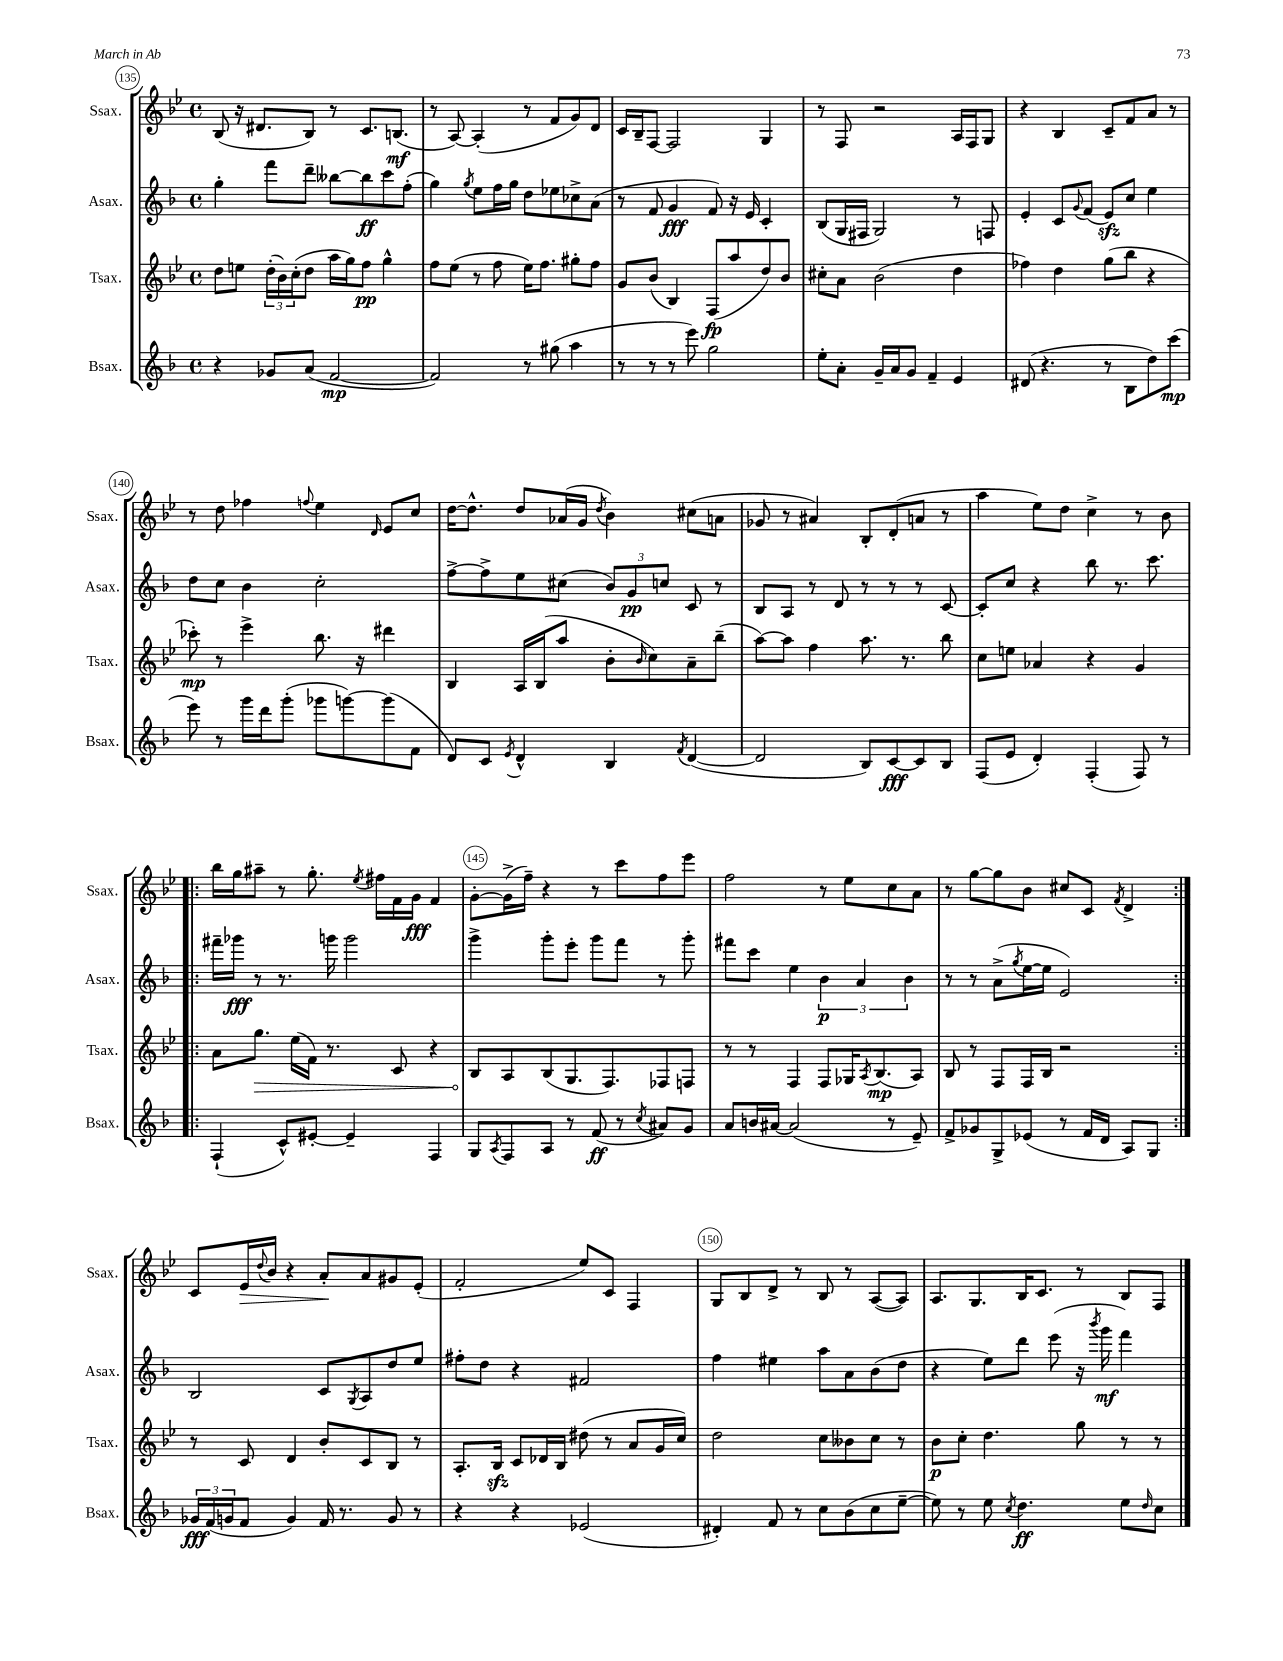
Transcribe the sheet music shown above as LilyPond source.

<<
\new StaffGroup <<
\new Staff = "s0" \with { instrumentName = "Ssax." shortInstrumentName = "Ssax." } {
    \clef treble \key bes \major \defaultTimeSignature \time 4/4
    bes8( r16 dis'8. bes8) r8 c'8. b8.\mf( |
    r8 a8~) a4-.( r8 f'8 g'8) d'8 |
    c'16 bes16-- f8~ f2 g4 |
    r8 f8 r2 a16 f16 g8 |
    r4 bes4 c'8-- f'8 a'8 r8 |
    r8 d''8 fes''4 \appoggiatura { f''8 } ees''4 \grace { d'16 } ees'8 c''8 |
    d''16~ d''8.-^ d''8 aes'16( g'16 \acciaccatura { d''8 } bes'4) cis''8( a'8 |
    ges'8 r8 ais'4) bes8-. d'8-.( a'8 r8 |
    a''4 ees''8) d''8 c''4-> r8 bes'8 |
    \repeat volta 2 { bes''16 g''16 ais''8-- r8 g''8.-. \acciaccatura { ees''8 } fis''16 f'16 g'16\fff f'4 |
    g'8~-. g'16->( f''16--) r4 r8 c'''8 f''8 ees'''8 |
    f''2 r8 ees''8 c''8 a'8 |
    r8 g''8~ g''8 bes'8 cis''8 c'8 \acciaccatura { f'8 } d'4-> | }
    c'8 ees'16\> \appoggiatura { d''8 } bes'16 r4 a'8-.\! a'8 gis'8 ees'8-.( |
    f'2-. ees''8) c'8 f4 |
    g8 bes8 d'8-> r8 bes8 r8 a8~( a8) |
    a8. g8. bes16 c'8. r8 bes8 f8 \bar "|." |
}
\new Staff = "s1" \with { instrumentName = "Asax." shortInstrumentName = "Asax." } {
    \clef treble \key f \major \defaultTimeSignature \time 4/4
    g''4-. f'''8 d'''8-- beses''8~ beses''8\ff c'''8 f''8-.( |
    g''4) \acciaccatura { g''8 } e''8 f''16 g''16 d''8 ees''8 ces''8-> a'8( |
    r8 f'8 g'4\fff f'8) r16 e'16 c'4-. |
    bes8( g16 fis16 g2) r8 f8 |
    e'4-. c'8 \appoggiatura { g'8 } f'8( e'8\sfz) c''8 e''4 |
    d''8 c''8 bes'4 c''2-. |
    f''8~-> f''8-> e''8 cis''8( \tuplet 3/2 { bes'8) g'8\pp c''8 } c'8 r8 |
    bes8 a8 r8 d'8 r8 r8 r8 c'8~ |
    c'8-. c''8 r4 bes''8 r8. c'''8. |
    \repeat volta 2 { fis'''16-- ges'''16\fff r8 r8. g'''16 g'''2 |
    g'''4-> g'''8-. e'''8-. g'''8 f'''8 r8 g'''8-. |
    fis'''8 c'''8 e''4 \tuplet 3/2 { bes'4\p a'4 bes'4 } |
    r8 r8 a'8->( \acciaccatura { g''8 } e''16~ e''16 e'2) | }
    bes2 c'8 \acciaccatura { g8 } a8 d''8 e''8 |
    fis''8-. d''8 r4 fis'2 |
    f''4 eis''4 a''8 a'8 bes'8( d''8 |
    r4 e''8) d'''8 e'''8( r16 \acciaccatura { bes'''8 } g'''16\mf f'''4) \bar "|." |
}
\new Staff = "s2" \with { instrumentName = "Tsax." shortInstrumentName = "Tsax." } {
    \clef treble \key bes \major \defaultTimeSignature \time 4/4
    d''8 e''8 \tuplet 3/2 { d''16-.( bes'16) c''16-.( } d''8 a''16 g''16) f''8\pp g''4-^ |
    f''8 ees''8( r8 f''8 ees''16) f''8. gis''8-. f''8 |
    g'8 bes'8( bes4) f8\fp( a''8 d''8) bes'8 |
    cis''8-. a'8 bes'2( d''4 |
    fes''4) d''4 g''8( bes''8 r4 |
    ces'''8-.\mp) r8 ees'''4-> bes''8. r16 dis'''4 |
    bes4 a16 bes16( a''8 bes'8-. \grace { bes'16 } c''8) a'8-- bes''8--( |
    a''8~) a''8 f''4 a''8. r8. bes''8 |
    c''8 e''8 aes'4 r4 g'4 |
    \repeat volta 2 { a'8 \once \override Hairpin.circled-tip = ##t g''8.\> ees''16( f'16) r8. c'8 r4 |
    bes8\! a8 bes8( g8. f8.) fes8 f8 |
    r8 r8 f4 f8 ges16 \acciaccatura { a8 } bes8.\mp( a8) |
    bes8 r8 f8 f16 bes16 r2 | }
    r8 c'8 d'4 bes'8-. c'8 bes8 r8 |
    a8.-. bes16\sfz c'8 des'16 bes16 dis''8( r8 a'8 g'16 c''16) |
    d''2 c''8 beses'8 c''8 r8 |
    bes'8\p c''8-. d''4. g''8 r8 r8 \bar "|." |
}
\new Staff = "s3" \with { instrumentName = "Bsax." shortInstrumentName = "Bsax." } {
    \clef treble \key f \major \defaultTimeSignature \time 4/4
    r4 ges'8 a'8( f'2~\mp |
    f'2) r8 gis''8( a''4 |
    r8 r8 r8 e'''8) g''2 |
    e''8-. a'8-. g'16-- a'16 g'8 f'4-- e'4 |
    dis'8( r4. r8 bes8 d''8) c'''8\mp( |
    e'''8) r8 g'''16 d'''16 g'''8-.( ges'''8 g'''8~) g'''8( f'8 |
    d'8) c'8 \acciaccatura { e'8 } d'4-^ bes4 \acciaccatura { f'8 } d'4~( |
    d'2 bes8) c'8~\fff c'8 bes8 |
    f8( e'8 d'4-.) f4-.( f8) r8 |
    \repeat volta 2 { f4-!( c'8-^) eis'8~-. eis'4-- f4 |
    g8 \acciaccatura { a8 } f8 a8 r8 f'8\ff( r8 \acciaccatura { c''8 } ais'8) g'8 |
    a'8 b'16 ais'16~ ais'2( r8 e'8--) |
    f'8-> ges'8 g8-> ees'8( r8 f'16 d'16 a8) g8 | }
    \tuplet 3/2 { ges'16\fff f'16( g'16 } f'8 g'4) f'16 r8. g'8 r8 |
    r4 r4 ees'2( |
    dis'4-.) f'8 r8 c''8 bes'8( c''8 e''8~-- |
    e''8) r8 e''8 \acciaccatura { c''8 } d''4.\ff e''8 \grace { d''16 } c''8 \bar "|." |
}
>>
>>
\layout { \context { \Score currentBarNumber = #135 \override BarNumber.break-visibility = ##(#f #t #t) barNumberVisibility = #(every-nth-bar-number-visible 5) \override BarNumber.stencil = #(make-stencil-circler 0.1 0.3 ly:text-interface::print) } }
